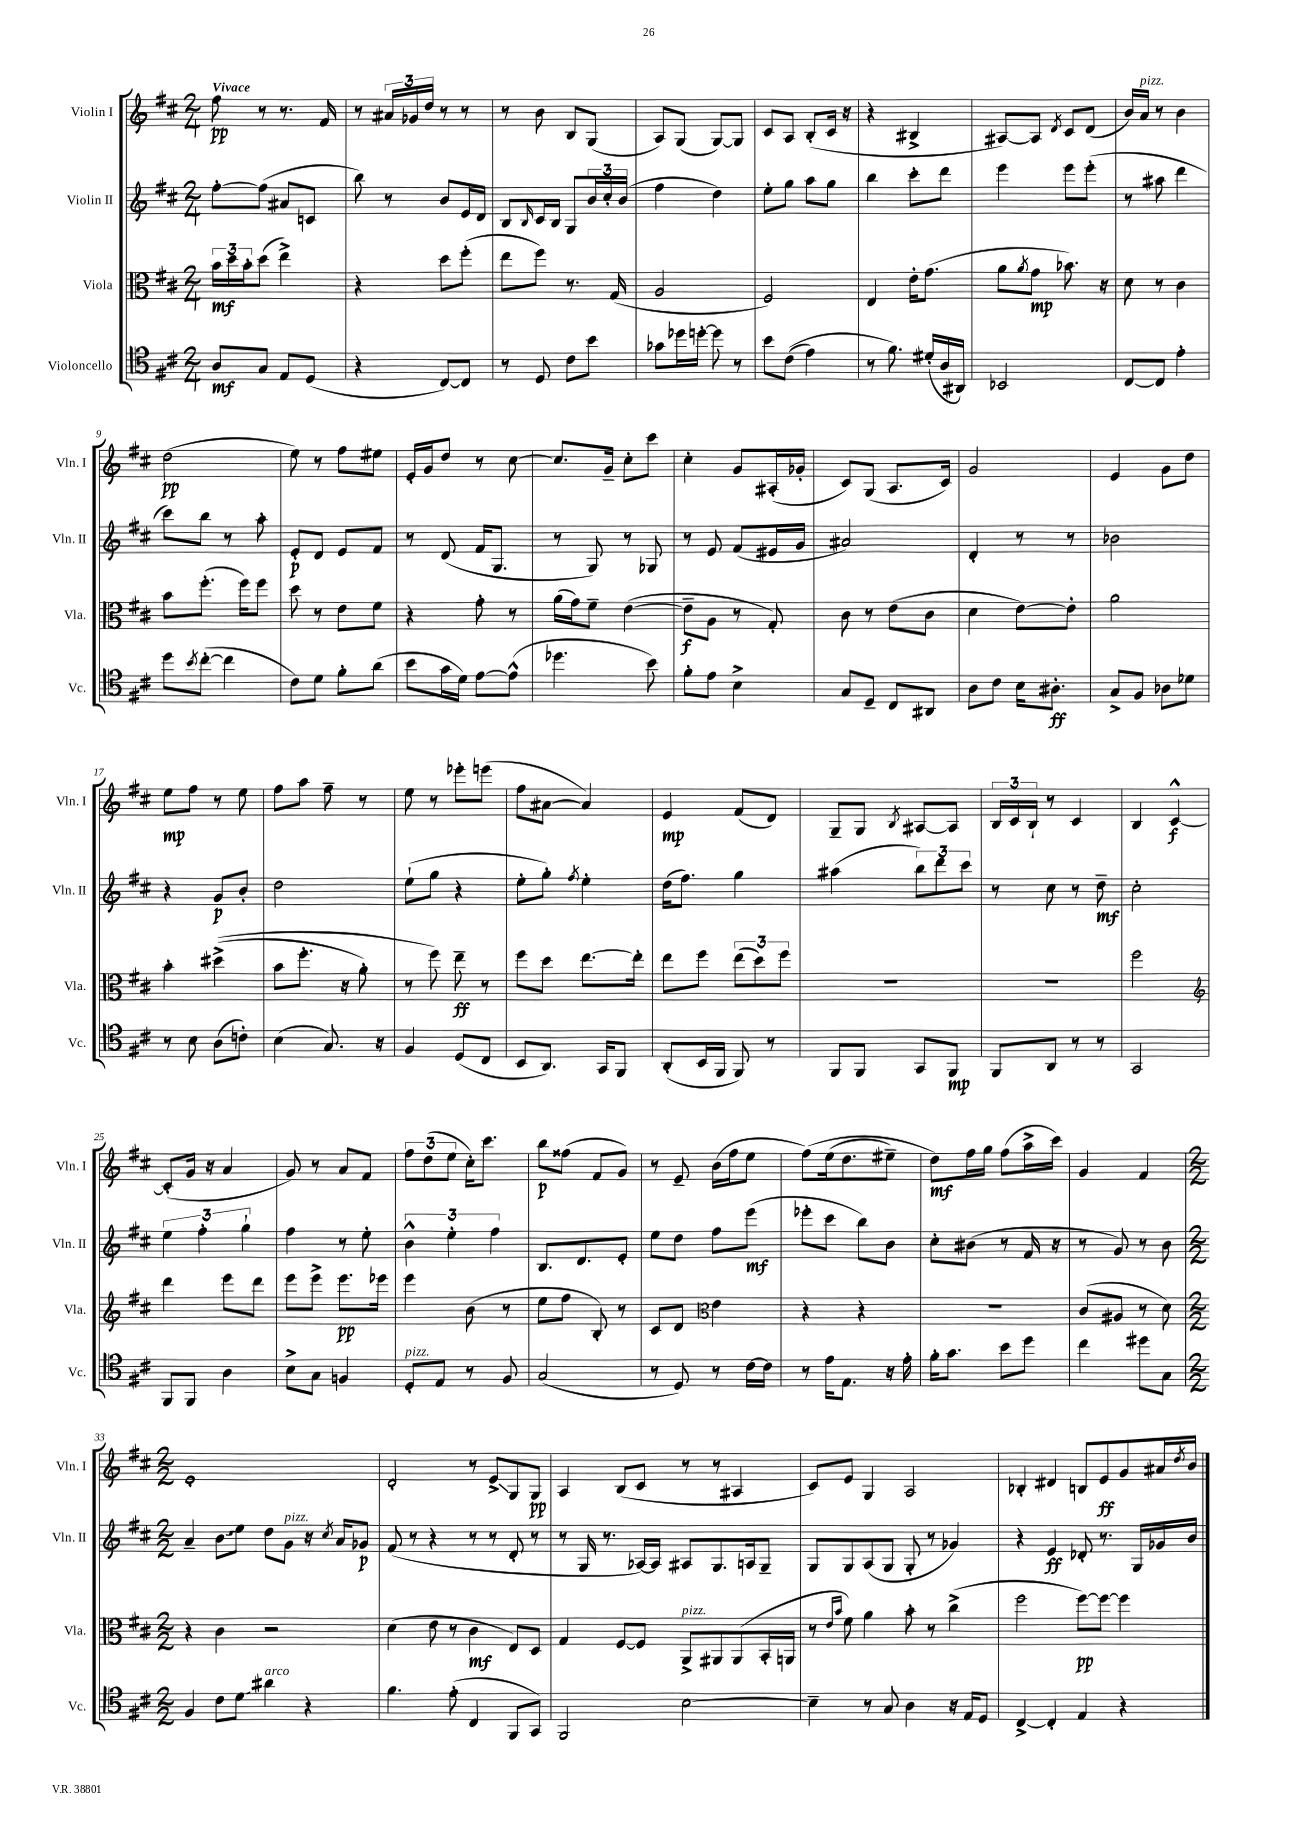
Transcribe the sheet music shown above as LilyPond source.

<<
\new StaffGroup <<
\new Staff = "s0" \with { instrumentName = "Violin I" shortInstrumentName = "Vln. I" } {
    \clef treble \key d \major \numericTimeSignature \time 2/4 \tempo "Vivace"
    fis''8\pp r8 r8. fis'16 |
    r8 \tuplet 3/2 { ais'16 ges'16 d''16 } r8 r8 |
    r8 b'8 b8 g8( |
    a8) g8( g8~) g8 |
    cis'8 a8 b8-.( cis'16 r16 |
    r4 bis4-> |
    ais8~) ais8 \acciaccatura { d'8 } cis'8 d'8( |
    b'16) a'16^\markup { \italic "pizz." } r8 b'4 |
    d''2\pp( |
    e''8) r8 fis''8 eis''8 |
    e'16-. g'16 d''8 r8 cis''8~ |
    cis''8. g'16-- cis''8-. cis'''8 |
    cis''4-. g'8 ais16-.( ges'16-. |
    cis'8) g8( a8. cis'16) |
    g'2 |
    e'4 g'8 d''8 |
    e''8\mp fis''8 r8 e''8 |
    fis''8 a''8 fis''8-- r8 |
    e''8 r8 ees'''8-. e'''8( |
    fis''8 ais'8~ ais'4) |
    e'4\mp fis'8( d'8) |
    g8-- g8 \acciaccatura { b8 } ais8~ ais8 |
    \tuplet 3/2 { b16 cis'16 b16-! } r8 cis'4 |
    b4 cis'4~-^\f |
    cis'8-.( g'16 r16 a'4 |
    g'8) r8 a'8 fis'8 |
    \tuplet 3/2 { fis''8 d''8( e''8 } cis''16-.) cis'''8. |
    b''8\p fisis''8( fis'8 g'8) |
    r8 e'8-- b'16( fis''16 e''8 |
    fis''8)\( e''16( d''8. eis''8--) |
    d''8\mf\) fis''16 g''16 fis''8( a''16-> cis'''16) |
    g'4 fis'4 |
    \numericTimeSignature \time 2/2 e'1-. |
    d'2-. r8 e'8->\glissando g8 g8\pp |
    a4 b8( cis'8 r8 r8 ais4 |
    cis'8) e'8 g4 a2 |
    bes4-. dis'4 b8 e'8\ff g'8 ais'16 \acciaccatura { d''8 } b'16 \bar "|." |
}
\new Staff = "s1" \with { instrumentName = "Violin II" shortInstrumentName = "Vln. II" } {
    \clef treble \key d \major \numericTimeSignature \time 2/4
    fis''8~-. fis''8( ais'8 c'8 |
    b''8) r8 b'8 e'16 d'16 |
    b8 \grace { b16 } cis'16 b16 g8 \tuplet 3/2 { b'16 cis''16-. b'16( } |
    fis''4 d''4) |
    e''8-. g''8 a''8 g''8 |
    b''4 cis'''8-. d'''8 |
    e'''4 e'''8 e'''8-.( |
    r8 ais''8 d'''4 |
    cis'''8) b''8 r8 a''8-. |
    e'8-.\p d'8 e'8 fis'8 |
    r8 d'8( fis'16 g8. |
    r8 g8) r8 ges8 |
    r8 e'8 fis'8( eis'16 g'16 |
    ais'2) |
    d'4-. r8 r8 |
    bes'2 |
    r4 g'8\p b'8-. |
    d''2 |
    e''8-!( g''8 r4 |
    e''8-. g''8-.) \acciaccatura { fis''8 } e''4-. |
    d''16( fis''8.) g''4 |
    ais''4( \tuplet 3/2 { b''8) d'''8 cis'''8 } |
    r8 cis''8 r8 d''8--\mf |
    cis''2-. |
    \tuplet 3/2 { e''4 fis''4-. g''4-! } |
    fis''4 r8 e''8-. |
    \tuplet 3/2 { b'4-^ e''4-. fis''4 } |
    b8. d'8. e'8-. |
    e''8 d''8 fis''8 e'''8\mf( |
    ees'''8-. cis'''8 b''8) b'8 |
    cis''8-. bis'8( r8 fis'16 r16 |
    r8 g'8) r8 b'8 |
    \numericTimeSignature \time 2/2 a'4-- \once \override Glissando.style = #'zigzag b'8\glissando e''8 d''8 g'8^\markup { \italic "pizz." } r16 \acciaccatura { cis''8 } a'16 ges'8\p |
    fis'8( r8 r4 r8 r8 d'8-. r8 |
    r8 g16 r8. aes16~) aes16 ais8 g8. a16 g8-- |
    g8 g8 a8( g8 g8-. r8 ges'4) |
    r4 e'4\ff des'8-. r8. g16 ges'16 b'16 \bar "|." |
}
\new Staff = "s2" \with { instrumentName = "Viola" shortInstrumentName = "Vla." } {
    \clef alto \key d \major \numericTimeSignature \time 2/4
    \tuplet 3/2 { b'16\mf d''16 b'16-. } d''8( e''4->) |
    r4 d''8 fis''8-.( |
    e''8 fis''8) r8. g16( |
    a2 |
    fis2) |
    e4 e'16-. g'8.( |
    a'8 \acciaccatura { a'8 } g'8\mp bes'8.) r16 |
    d'8 r8 cis'4 |
    b'8 fis''8.-.( fis''16) fis''8 |
    d''8 r8 e'8 fis'8 |
    r4 g'8-. r8 |
    a'16( g'16) fis'8-- e'4~( |
    e'8--\f a8 r8 g8-.) |
    cis'8 r8 e'8( cis'8 |
    d'4 e'8~) e'8-. |
    a'2 |
    b'4-. dis''4->(\( |
    b'8 fis''8.-. r16 a'8-.) |
    r8 fis''8\) e''8--\ff r8 |
    fis''8 d''8 e''8.~ e''16-. |
    e''8 fis''8 \tuplet 3/2 { e''8( d''8) fis''8 } |
    R2 |
    R2 |
    fis''2 |
    \clef treble d'''4 e'''8 d'''8 |
    e'''8 e'''8-> e'''8.\pp ees'''16 |
    e'''4 b'8( r8 |
    e''8 fis''8 b8-.) r8 |
    cis'8 d'8 \clef alto e'4 |
    r4 r4 |
    r2 |
    cis'8( ais8 r8 d'8) |
    \numericTimeSignature \time 2/2 r4 cis'4 r2 |
    d'4( e'8 r8 cis'4\mf e8) d8 |
    g4 fis8~ fis8 a,8->^\markup { \italic "pizz." } ais,8 ais,8( b,16-. a,16 |
    r8 \grace { e'16 b'16 } fis'8) a'4 b'8-. r8 cis''4->( |
    fis''2 fis''8~\pp) fis''8~ fis''4 \bar "|." |
}
\new Staff = "s3" \with { instrumentName = "Violoncello" shortInstrumentName = "Vc." } {
    \clef tenor \key d \major \numericTimeSignature \time 2/4
    a8\mf g8 e8 d8( |
    r4 cis8~) cis8 |
    r8 d8 cis'8 b'8 |
    ges'8 des''16 d''16~-. d''8 r8 |
    b'8 cis'8(\( e'4) |
    r8 fis'8.\) dis'16-.( a16 ais,16) |
    bes,2 |
    cis8~ cis8 e'4-. |
    d''8 \acciaccatura { b'8 } cis''8~-.( cis''4 |
    cis'8) d'8 fis'8-. a'8( |
    b'8 g'16 d'16) e'8~ e'8-^( |
    des''4. b'8) |
    fis'8-. e'8 b4-> |
    g8 d8-- cis8 ais,8 |
    a8 cis'8 b16 ais8.-.\ff |
    g8-> fis8 aes8 des'8 |
    r8 b8 a8( c'8-.) |
    b4( g8.) r16 |
    fis4 d8( cis8 |
    b,8 a,8.) g,16 fis,8 |
    a,8-.( b,16 fis,16 fis,8) r8 |
    fis,8 fis,8 g,8 fis,8\mp |
    fis,8 a,8 r8 r8 |
    g,2 |
    fis,8 fis,8 a4 |
    b8-> g8 f4 |
    d8-.^\markup { \italic "pizz." } e8 r8 fis8 |
    g2( |
    r8 d8) r8 cis'16~ cis'16 |
    r8 e'16 e8. r16 e'16-. |
    fis'16-. g'8. b'8 d''8 |
    cis''4 dis''8 g8 |
    \numericTimeSignature \time 2/2 fis4 cis'8 d'8\glissando ais'4^\markup { \italic "arco" } r4 |
    fis'4. e'8-.( cis4 fis,8 g,8) |
    fis,2 b2~ |
    b4-- r8 g8 a4 r16 e16 d8 |
    cis4~-> cis4-. e4 r4 \bar "|." |
}
>>
>>
